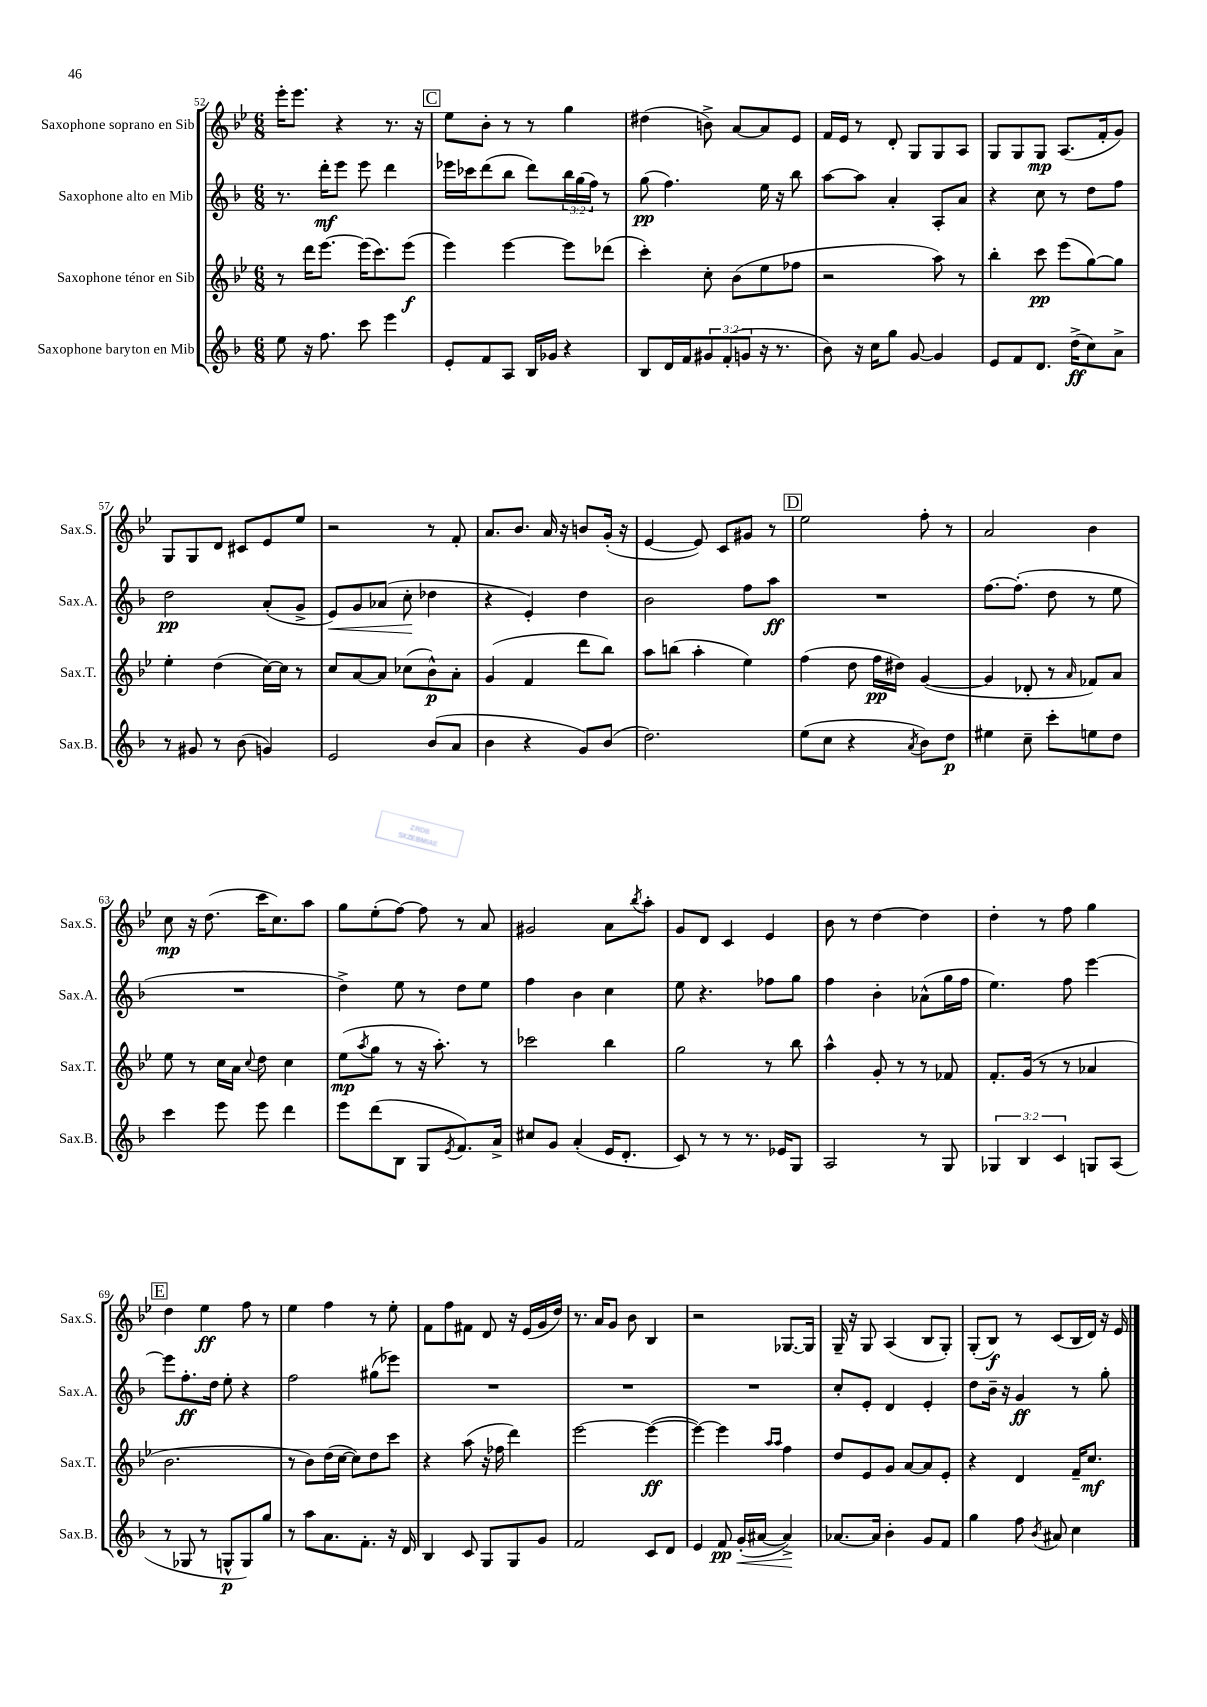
<<
\new StaffGroup <<
\new Staff = "s0" \with { instrumentName = "Saxophone soprano en Sib" shortInstrumentName = "Sax.S." } {
    \clef treble \key bes \major \numericTimeSignature \time 6/8
    ees'''16-. ees'''8. r4 r8. r16 |
    \mark \markup { \box "C" } ees''8 bes'8-. r8 r8 g''4 |
    dis''4( b'8->) a'8~ a'8 ees'8 |
    f'16 ees'16 r8 d'8-. g8 g8 a8 |
    g8 g8 g8\mp a8.( f'16-. g'8) |
    g8 g8 d'8 cis'8 ees'8 ees''8 |
    r2 r8 f'8-. |
    a'8. bes'8. a'16 r16 b'8 g'16-.( r16 |
    ees'4~ ees'8) c'8 gis'8 r8 |
    \mark \markup { \box "D" } ees''2 f''8-. r8 |
    a'2 bes'4 |
    c''8\mp r16 d''8.( c'''16 c''8.) a''8 |
    g''8 ees''8-.( f''8~) f''8 r8 a'8 |
    gis'2 a'8 \acciaccatura { bes''8 } a''8-. |
    g'8 d'8 c'4 ees'4 |
    bes'8 r8 d''4~ d''4 |
    d''4-. r8 f''8 g''4 |
    \mark \markup { \box "E" } d''4 ees''4\ff f''8 r8 |
    ees''4 f''4 r8 ees''8-. |
    f'8 f''8 fis'8 d'8 r16 ees'16( g'16 d''16) |
    r8. a'16 g'8 bes'8 bes4 |
    r2 ges8.~ ges16 |
    g16-- r16 g8 a4( bes8 g8-.) |
    g8-.( bes8\f) r8 c'8( bes16 d'16) r16 ees'16 \bar "|." |
}
\new Staff = "s1" \with { instrumentName = "Saxophone alto en Mib" shortInstrumentName = "Sax.A." } {
    \clef treble \key f \major \numericTimeSignature \time 6/8 \override Staff.TupletNumber.text = #tuplet-number::calc-fraction-text
    r8. d'''16-.\mf e'''8 e'''8 d'''4 |
    \mark \markup { \box "C" } ees'''16 ces'''16 d'''8( bes''8 d'''8) \tuplet 3/2 { bes''16 g''16( f''16) } r8 |
    g''8\pp( f''4.) e''16 r16 bes''8 |
    a''8~ a''8 a'4-. a8-. a'8 |
    r4 c''8 r8 d''8 f''8 |
    d''2\pp a'8-.( g'8-> |
    e'8\<) g'8 aes'8( c''8-.\! des''4 |
    r4 e'4-.) d''4 |
    bes'2 f''8 a''8\ff |
    \mark \markup { \box "D" } R2. |
    f''8.~ f''8.-.( d''8 r8 e''8 |
    R2. |
    d''4->) e''8 r8 d''8 e''8 |
    f''4 bes'4 c''4 |
    e''8 r4. fes''8 g''8 |
    f''4 bes'4-. aes'8-^( g''16 f''16 |
    e''4.) f''8 e'''4~ |
    \mark \markup { \box "E" } e'''8 f''8.-.\ff d''16 e''8-. r4 |
    f''2 gis''8( ees'''8) |
    R2. |
    R2. |
    R2. |
    c''8-. e'8-. d'4 e'4-. |
    d''8 bes'16-- r16 g'4\ff r8 g''8-. \bar "|." |
}
\new Staff = "s2" \with { instrumentName = "Saxophone ténor en Sib" shortInstrumentName = "Sax.T." } {
    \clef treble \key bes \major \numericTimeSignature \time 6/8
    r8 d'''16 ees'''8.~ ees'''16( c'''8.) ees'''8\f( |
    \mark \markup { \box "C" } ees'''4) ees'''4~ ees'''8 des'''8( |
    c'''4-.) c''8-. bes'8( ees''8 fes''8 |
    r2 a''8) r8 |
    bes''4-. c'''8\pp ees'''8( g''8~) g''8 |
    ees''4-. d''4( c''16~) c''16 r8 |
    c''8 a'8~ a'8 ces''8( bes'8-^\p) a'8-. |
    g'4( f'4 d'''8 bes''8) |
    a''8 b''8( a''4-. ees''4) |
    \mark \markup { \box "D" } f''4( d''8 f''16\pp dis''16) g'4~( |
    g'4 des'8-. r8 \grace { a'16 } fes'8) a'8 |
    ees''8 r8 c''16 a'16 \appoggiatura { c''8 } d''8 c''4 |
    ees''8\mp( \acciaccatura { a''8 } g''8 r8 r16 a''8.-.) r8 |
    ces'''2 bes''4 |
    g''2 r8 bes''8 |
    a''4-^ g'8-. r8 r8 fes'8 |
    f'8.-. g'16( r8 r8 aes'4 |
    \mark \markup { \box "E" } bes'2. |
    r8 bes'8) d''16( c''16~ c''8) d''8 c'''8 |
    r4 a''8( r16 fes''16 d'''4) |
    ees'''2~ ees'''4~\ff( |
    ees'''4~) ees'''4 \grace { a''16 a''16 } f''4 |
    d''8 ees'8 g'8 a'8~ a'8 ees'8-. |
    r4 d'4 f'16-- c''8.\mf \bar "|." |
}
\new Staff = "s3" \with { instrumentName = "Saxophone baryton en Mib" shortInstrumentName = "Sax.B." } {
    \clef treble \key f \major \numericTimeSignature \time 6/8 \override Staff.TupletNumber.text = #tuplet-number::calc-fraction-text
    e''8 r16 f''8. c'''8 e'''4 |
    \mark \markup { \box "C" } e'8-. f'8 a8 bes16 ges'16 r4 |
    bes8 d'16 f'16 \tuplet 3/2 { gis'8 f'8-.( g'8 } r16 r8. |
    bes'8) r16 c''16 g''8 g'8~ g'4 |
    e'8 f'8 d'8. d''16->\ff( c''8) a'8-> |
    r8 gis'8 r8 bes'8( g'4) |
    e'2 bes'8( a'8 |
    bes'4 r4 g'8) bes'8( |
    d''2.) |
    \mark \markup { \box "D" } e''8( c''8 r4 \acciaccatura { a'8 } bes'8) d''8\p |
    eis''4 c''8-- c'''8-. e''8 d''8 |
    c'''4 e'''8 e'''8 d'''4 |
    e'''8 d'''8( bes8 g8 \acciaccatura { e'8 } f'8.) a'16-> |
    cis''8 g'8 a'4-.( e'16 d'8.-. |
    c'8) r8 r8 r8. ees'16 g8 |
    a2 r8 g8 |
    \tuplet 3/2 { ges4 bes4 c'4 } g8 a8( |
    \mark \markup { \box "E" } r8 ges8 r8 g8-^\p g8) g''8 |
    r8 a''8 a'8. f'8.-. r16 d'16 |
    bes4 c'8 g8 g8 g'8 |
    f'2 c'8 d'8 |
    e'4 f'8\pp g'16-.\<( ais'16~ ais'4->\!) |
    aes'8.~ aes'16 bes'4-. g'8 f'8 |
    g''4 f''8 \acciaccatura { bes'8 } ais'8 c''4 \bar "|." |
}
>>
>>
\layout { \context { \Score currentBarNumber = #52 } }
